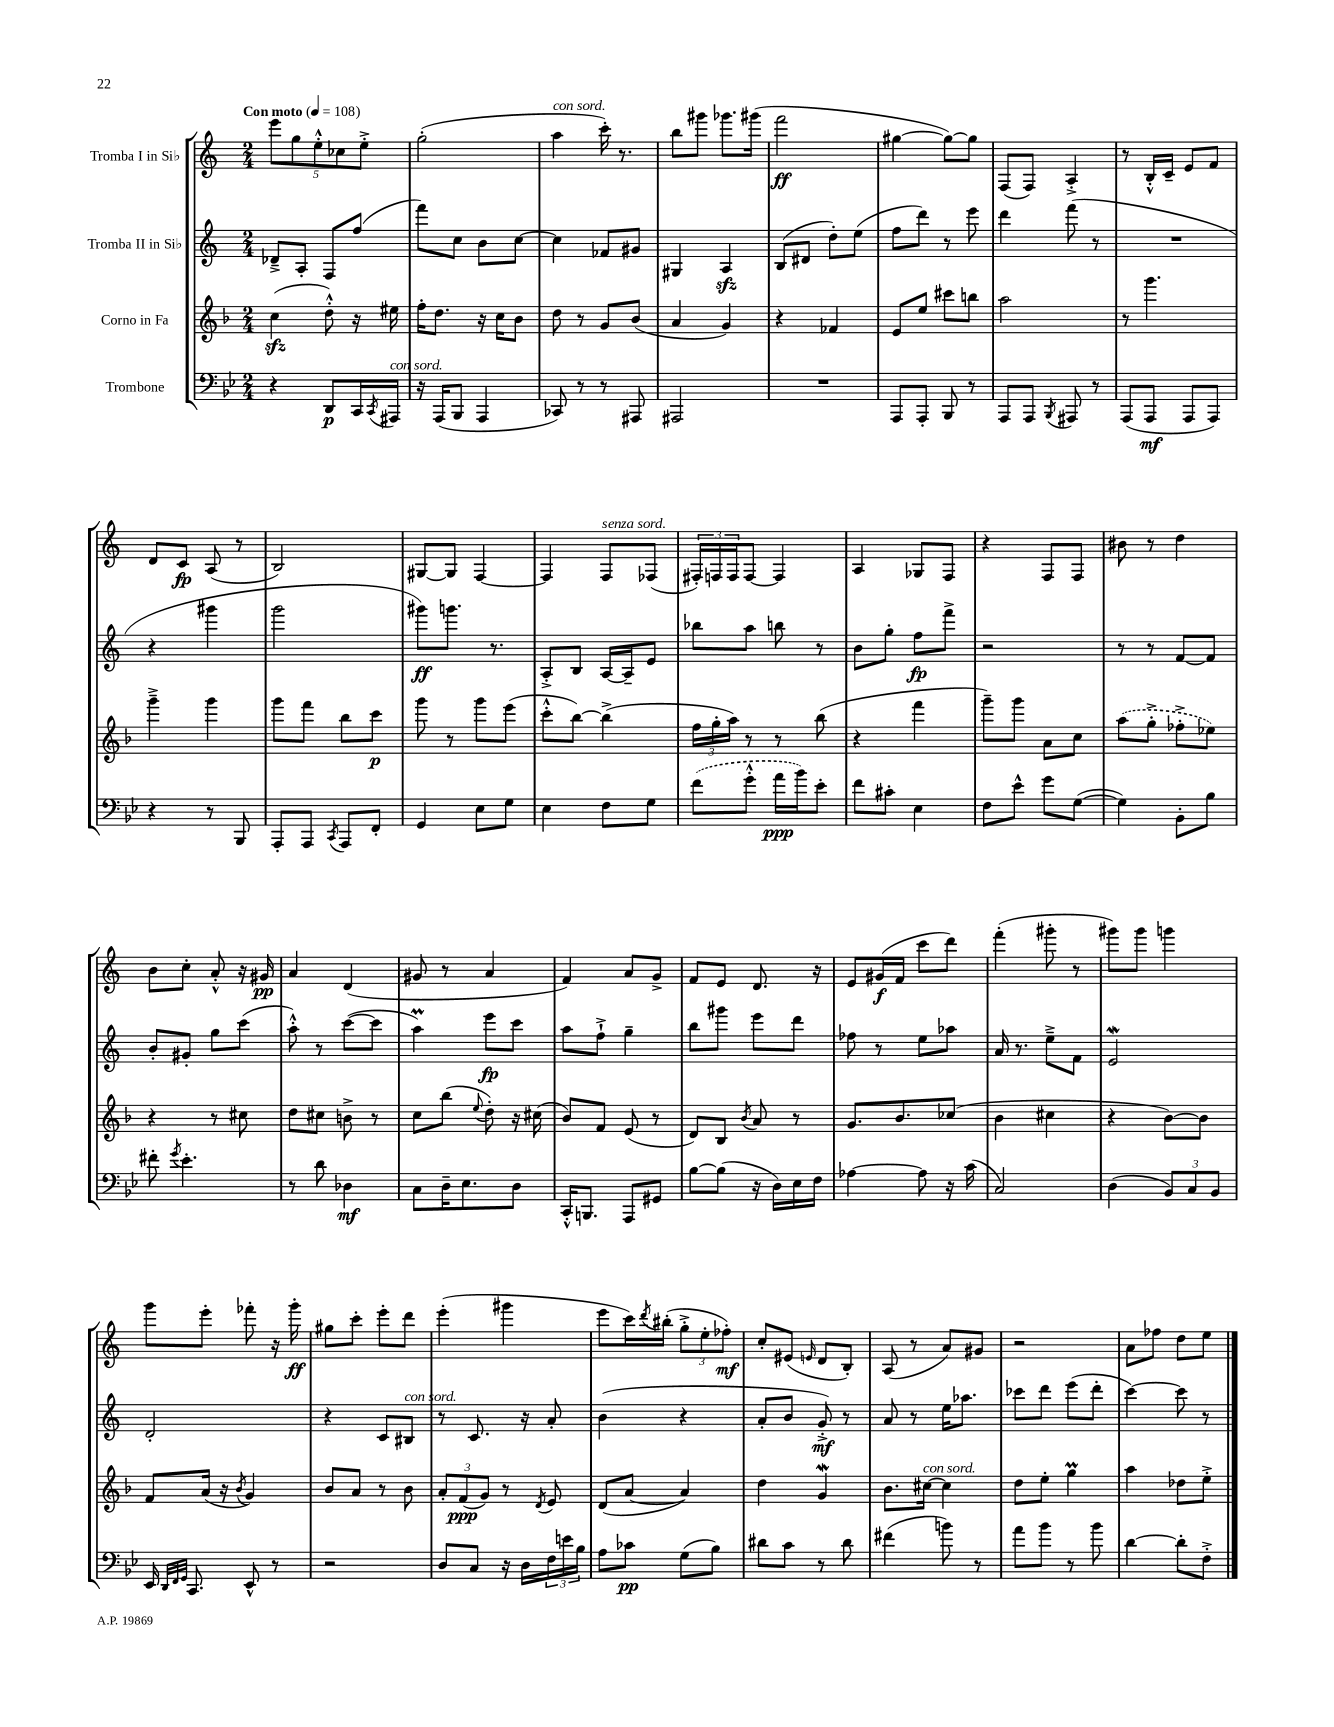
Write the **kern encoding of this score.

**kern	**kern	**kern	**kern
*staff4	*staff3	*staff2	*staff1
*clefF4	*clefG2	*clefG2	*clefG2
*k[b-e-]	*k[b-]	*k[]	*k[]
*M2/4	*M2/4	*M2/4	*M2/4
*MM108	*MM108	*MM108	*MM108
4r	(4cc	8d-~^	10eee
.	.	.	10gg
.	.	8A'	.
.	.	.	10ee'^^
8DD	8dd'^^)	8F	.
.	.	.	10cc-
16CC	16r	(8ff	.
.	.	.	10ee'^
8qCC	.	.	.
16AAA#	16ee#	.	.
=	=	=	=
16r	16ff'	8fff)	(2gg'
(16AAA	8.dd	.	.
8BBB-	.	8cc	.
4AAA	16r	8b	.
.	16cc	.	.
.	8b-	[8cc	.
=	=	=	=
8CC-)	8dd	4cc]	4aa
8r	8r	.	.
8r	8g	8f-	16ccc')
.	.	.	8.r
8AAA#	(8b-	8g#	.
=	=	=	=
2AAA#	4a	4G#	8bb
.	.	.	8ggg#
.	4g)	4A	8.ggg-
.	.	.	(16ggg#
=	=	=	=
2r	4r	(8B	2fff
.	.	8d#	.
.	4f-	8dd')	.
.	.	(8ee	.
=	=	=	=
8AAA	8e	8ff	[4gg#
8AAA'	8ee	8ddd)	.
8BBB-	8ccc#	8r	8gg#_)
8r	8bb	8eee	8gg#]
=	=	=	=
8AAA	2aa	4ddd	(8F
8AAA	.	.	8F)
8qBBB-	.	.	.
8AAA#	.	(8fff	4A'^
8r	.	8r	.
=	=	=	=
(8AAA	8r	2r	8r
8AAA	4.ggg	.	16B'^^
.	.	.	16c~
8AAA	.	.	8e
8AAA)	.	.	8f
=	=	=	=
4r	4ggg~^	4r	8d
.	.	.	8c
8r	4ggg	4ggg#	(8A
8BBB-	.	.	8r
=	=	=	=
8AAA'	8ggg	2ggg	2B)
8AAA	8fff	.	.
8qCC	.	.	.
8AAA	8bb-	.	.
8FF'	8ccc	.	.
=	=	=	=
4GG	8ggg	8ggg#)	[8G#
.	8r	8.ggg	8G#]
8E-	8ggg	.	[4F
.	.	8.r	.
8G	(8eee	.	.
=	=	=	=
4E-	8ccc'^^	8A'^	4F]
.	[8bb-)	8B	.
8F	(4bb-^]	[16A	8F
.	.	16A~]	.
8G	.	8e	(8F-
=	=	=	=
(8f	24ff	8bb-	24F#')
.	24gg'	.	24F
.	24aa)	.	24F
8g'^^	8r	8aa	[8F
16a	8r	8bb	4F]
16b-)	.	.	.
8e-'	(8bb-	8r	.
=	=	=	=
8f	4r	8b	4A
8c#'	.	8gg'	.
4E-	4fff	8ff	8G-
.	.	8fff^	8F
=	=	=	=
8F	8ggg~)	2r	4r
8e-^^	8ggg	.	.
8g	8a	.	8F
([8G	8cc	.	8F
=	=	=	=
4G])	(8aa	8r	8b#
.	8gg'^	8r	8r
8BB-'	8ff-'^	[8f	4dd
8B-	8ee-)	8f]	.
=	=	=	=
8f#'	4r	8b'	8b
8qg	.	.	.
4.e-'	.	8g#'	8cc'
.	8r	8gg	8a'^^
.	8cc#	(8ccc	16r
.	.	.	16g#
=	=	=	=
8r	8dd	8aa'^^)	4a
8d	8cc#	8r	.
4D-	8b^	([8ccc	(4d
.	8r	8ccc]	.
=	=	=	=
8C	8cc	4aa)	8g#
16D~	(8bb-	.	8r
8.E-	.	.	.
.	8qqee	.	.
.	8dd')	8eee	4a
8D	16r	8ccc	.
.	(16cc#	.	.
=	=	=	=
16CC'^^	8b-)	8aa	4f)
8.BBB	.	.	.
.	8f	8ff`^	.
8AAA	(8e	4gg~	8a
8GG#	8r	.	8g^
=	=	=	=
[8B-	8d)	8bb	8f
(8B-]	8B-	8ggg#	8e
.	8qb-	.	.
16r	8a	8eee	8.d
16D)	.	.	.
16E-	8r	8ddd	.
16F	.	.	16r
=	=	=	=
[4A-	8.g	8ff-	8e
.	.	8r	(16g#
.	8.b-	.	16f
8A-]	.	8ee	8ccc
16r	(8cc-	8aa-	8ddd)
(16c	.	.	.
=	=	=	=
2C)	4b-	16a	(4fff'
.	.	8.r	.
.	4cc#	8ee~^	8ggg#'
.	.	8f	8r
=	=	=	=
(4D	4r	2e	8ggg#)
.	.	.	8ggg#
12BB-)	[8b-)	.	4ggg
12C	.	.	.
.	8b-]	.	.
12BB-	.	.	.
=	=	=	=
16EE-	8f	2d'	8ggg
32qqDD	.	.	.
32qqFF	.	.	.
32qqGG	.	.	.
8.CC	.	.	.
.	(16a	.	8eee'
.	16r	.	.
.	8qb-	.	.
8EE-^^	4g)	.	8fff-'
8r	.	.	16r
.	.	.	16ggg'
=	=	=	=
2r	8b-	4r	8gg#
.	8a	.	8ccc'
.	8r	8c	8eee'
.	8b-	8B#	8ddd
=	=	=	=
8D	12a'	8r	(4eee'
.	(12f	.	.
8C	.	8.c	.
.	12g)	.	.
16r	8r	.	4ggg#
16D	.	16r	.
.	8qd	.	.
24F	8e	8a'	.
24e	.	.	.
24B-	.	.	.
=	=	=	=
8A	(8d	(4b	8eee
8c-	[8a	.	16ccc)
.	.	.	8qddd
.	.	.	(16bb#'
(8G	4a])	4r	12gg'^
.	.	.	12ee'
8B-)	.	.	.
.	.	.	12ff-')
=	=	=	=
8d#	4dd	8a'	8cc'
8c	.	8b	(8e#
.	.	.	16qqe
8r	4g	8g'^)	8d
8d#	.	8r	8B')
=	=	=	=
(4f#	8.b-	8a	(8A
.	.	8r	8r
.	[16cc#	.	.
8b)	4cc#]	16ee	8a)
.	.	8.aa-	.
8r	.	.	8g#
=	=	=	=
8a	8dd	8ccc-	2r
8b-	8ee'	8ddd	.
8r	4gg	(8eee	.
8b-	.	8ddd'	.
=	=	=	=
[4d	4aa	[4ccc)	8a
.	.	.	8ff-
8d']	8dd-	8ccc]	8dd
8F'^	8ee'^	8r	8ee
==	==	==	==
*-	*-	*-	*-
